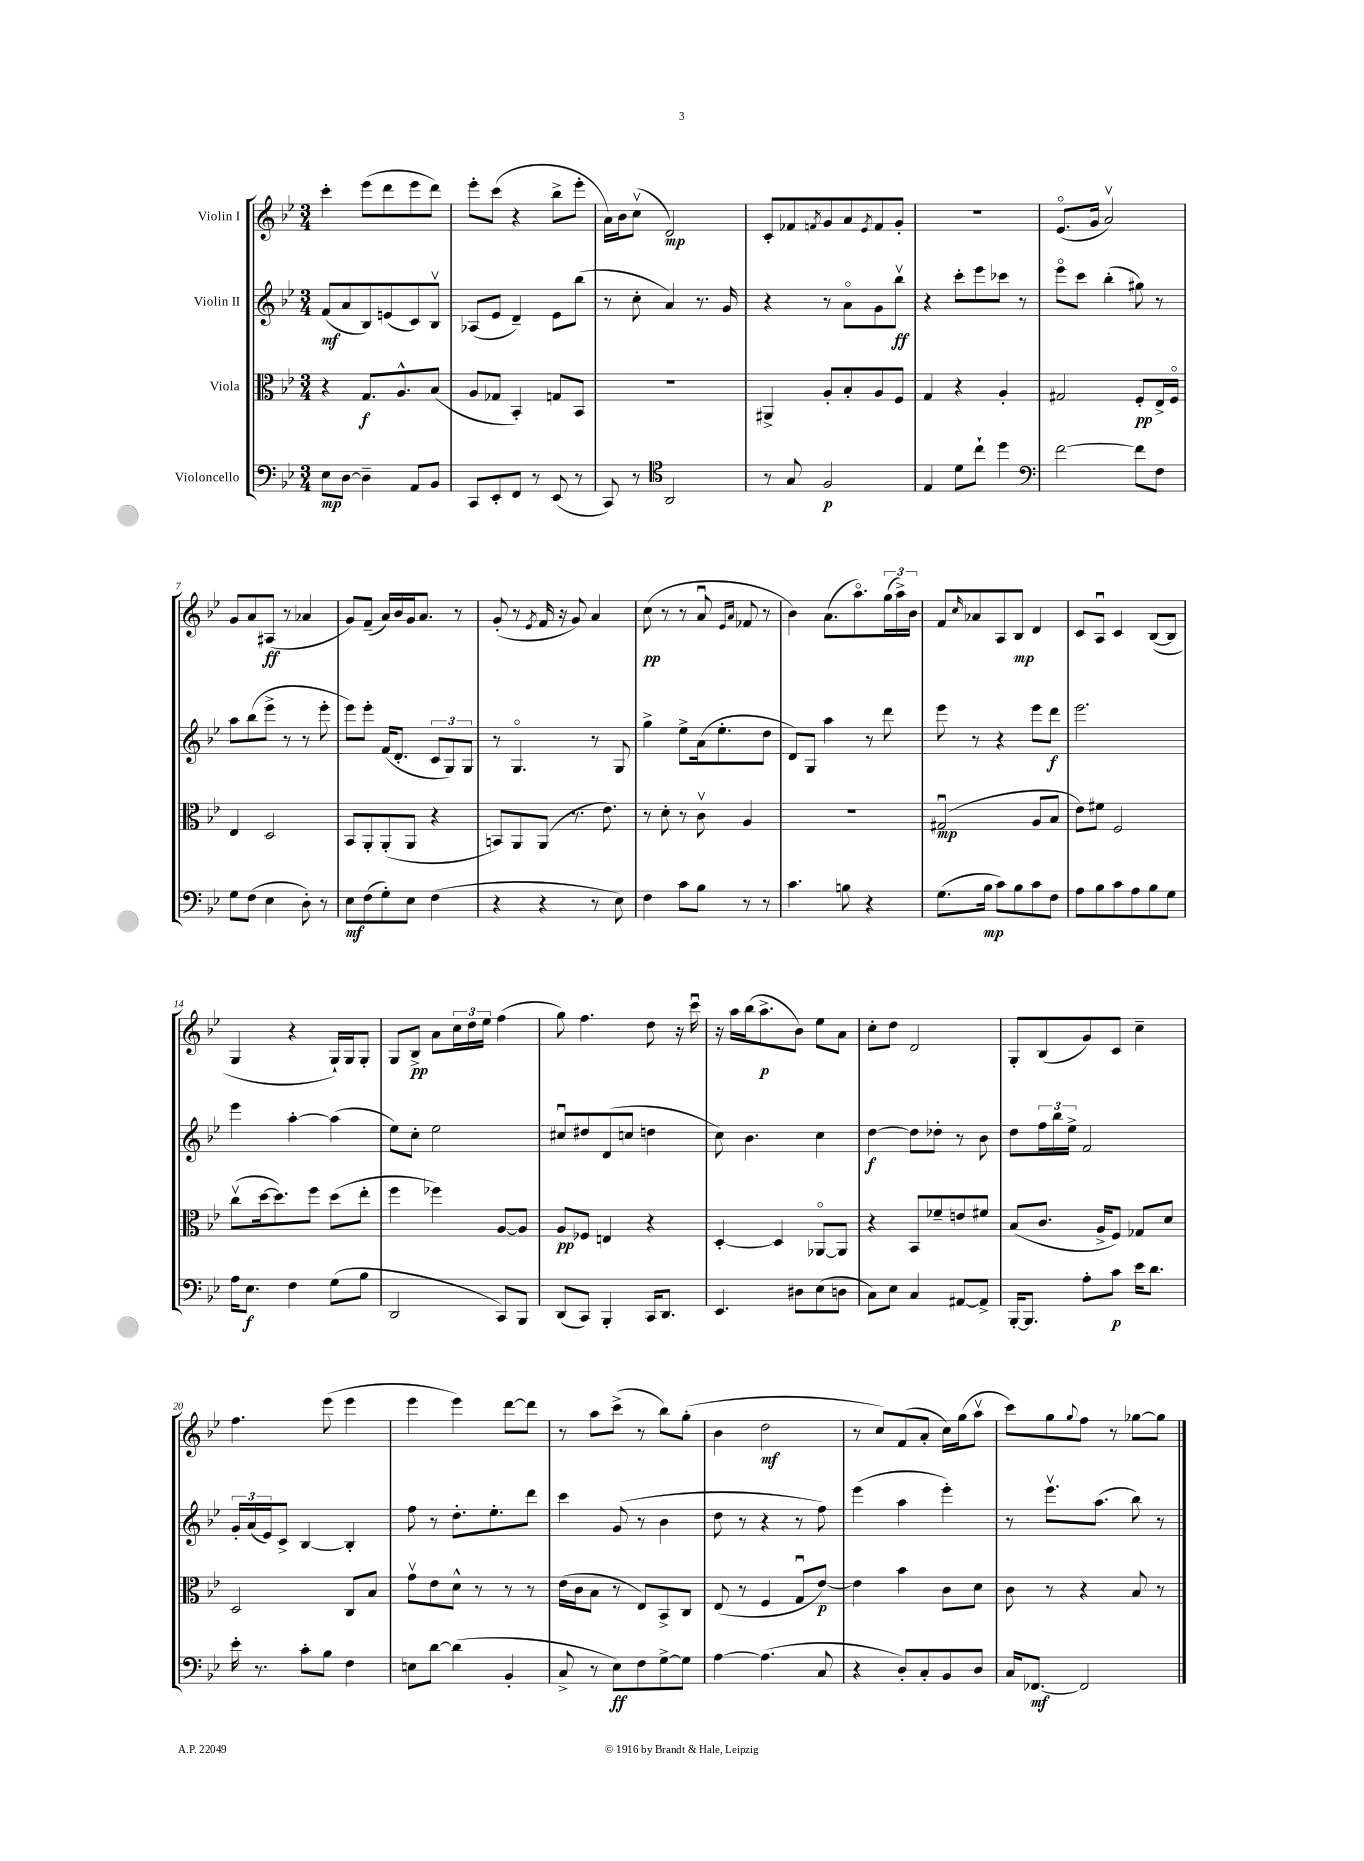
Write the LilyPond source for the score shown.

<<
\new StaffGroup <<
\new Staff = "s0" \with { instrumentName = "Violin I" } {
    \clef treble \key bes \major \numericTimeSignature \time 3/4
    c'''4-. ees'''8( d'''8 ees'''8 d'''8) |
    ees'''8-. c'''8( r4 bes''8-> ees'''8-. |
    a'16) bes'16 c''8\upbow( d'2\mp) |
    c'8-. fes'8 \acciaccatura { f'8 } g'8 a'8 \acciaccatura { ees'8 } f'8 g'8-. |
    R2. |
    ees'8.\flageolet( g'16 a'2\upbow) |
    g'8 a'8 ais8\ff( r8 aes'4 |
    g'8) f'8--( a'16) bes'16 g'16 a'8. r8 |
    g'8-.( r8 \acciaccatura { ees'8 } f'16 r16 g'8) a'4 |
    c''8\pp( r8 r8 a'8\downbow \grace { ees'16 a'16 } fes'8 r8 |
    bes'4) a'8.( a''8.\flageolet) \tuplet 3/2 { g''16( a''16->) bes'16 } |
    f'8 \grace { c''16 } aes'8 a8 bes8\mp d'4 |
    c'8 a8\downbow c'4 bes8~( bes8 |
    g4 r4 g16-!) g16 g8-. |
    g8 bes8->\pp a'8 \tuplet 3/2 { c''16 d''16 ees''16 } f''4( |
    g''8) f''4. d''8 r16 c'''16\downbow |
    r16 a''16 bes''16( a''8.->\p bes'8) ees''8 a'8 |
    c''8-. d''8 d'2 |
    g8-. bes8( g'8) c'8 c''4-- |
    f''4. ees'''8( ees'''4 |
    ees'''4 ees'''4) d'''8~ d'''8 |
    r8 a''8 c'''8->( r8 bes''8) g''8-.( |
    bes'4 d''2\mf |
    r8 c''8) f'8( a'8-. c''16) g''16( a''8\upbow |
    c'''8) g''8 \appoggiatura { g''8 } f''8 r8 ges''8~ ges''8 \bar "|." |
}
\new Staff = "s1" \with { instrumentName = "Violin II" } {
    \clef treble \key bes \major \numericTimeSignature \time 3/4
    f'8\mf( a'8 bes8) e'8( c'8) bes8\upbow |
    aes8( ees'8 d'4--) ees'8 bes''8( |
    r8 c''8-. a'4) r8. g'16 |
    r4 r8 a'8\flageolet g'8 bes''8\upbow\ff |
    r4 c'''8-. ees'''8 ces'''8 r8 |
    ees'''8\flageolet c'''8 bes''4-.( gis''8) r8 |
    a''8 bes''8( ees'''8-> r8 r8 ees'''8-. |
    ees'''8) ees'''8-. f'16( d'8.-. \tuplet 3/2 { c'8 g8) g8 } |
    r8 g4.\flageolet r8 g8 |
    g''4-> ees''8-> a'16( ees''8.-. d''8 |
    d'8) g8 a''4 r8 d'''8 |
    ees'''8 r8 r4 ees'''8 d'''8\f |
    ees'''2. |
    ees'''4 a''4~-. a''4( |
    ees''8) c''8-. ees''2 |
    cis''8\downbow dis''8 d'8( c''8 d''4 |
    c''8) bes'4. c''4 |
    d''4~\f d''8 des''8-. r8 bes'8 |
    d''8 \tuplet 3/2 { f''16 bes''16 ees''16-> } f'2 |
    \tuplet 3/2 { g'16-. a'16( ees'16) } c'8-> bes4~ bes4-. |
    f''8 r8 d''8.-. ees''8.-. d'''8 |
    c'''4 g'8( r8 bes'4 |
    d''8 r8 r4 r8 f''8) |
    ees'''4( a''4 ees'''4-.) |
    r8 ees'''8.\upbow a''8.( bes''8) r8 \bar "|." |
}
\new Staff = "s2" \with { instrumentName = "Viola" } {
    \clef alto \key bes \major \numericTimeSignature \time 3/4
    r4 g8.\f a8.-^ bes8( |
    a8 ges8 bes,4-.) g8 bes,8 |
    R2. |
    ais,4-> a8-. bes8-. a8 f8 |
    g4 r4 a4-. |
    gis2 f8-.\pp ees16-> f16\flageolet |
    ees4 d2 |
    bes,8 a,8-. a,8-.( a,8 r4 |
    b,8) a,8 a,8( r8. ees'8.) |
    r8 d'8-. r8 c'8\upbow a4 |
    R2. |
    gis2\downbow\mp( a8 bes8 |
    ees'8) fis'8 f2 |
    c''8\upbow( d''16~ d''8.) f''8 d''8( ees''8-. |
    f''4 fes''4) a8~ a8 |
    a8\pp fes8 e4 r4 |
    d4~-. d4 aes,8~\flageolet aes,8 |
    r4 bes,8 fes'8-- e'8 fis'8 |
    bes8( c'8. a16-> f8) ges8 d'8 |
    d2 c8 bes8 |
    g'8\upbow ees'8 d'8-^ r8 r8 r8 |
    ees'16( c'16 bes8 r8 ees8) bes,8-> c8 |
    ees8( r8 f4 g8\downbow ees'8~\p) |
    ees'4 bes'4 c'8 d'8 |
    c'8 r8 r4 bes8 r8 \bar "|." |
}
\new Staff = "s3" \with { instrumentName = "Violoncello" } {
    \clef bass \key bes \major \numericTimeSignature \time 3/4
    ees8\mp d8~ d4-- a,8 bes,8 |
    c,8 ees,8-. f,8 r8 ees,8( r8 |
    c,8) r8 \clef tenor a,2 |
    r8 g8 f2\p |
    ees4 d'8 c''8-! d''4 |
    \clef bass f'2~ f'8 f8 |
    g8 f8( ees4 d8-.) r8 |
    ees8\mf f8( g8-.) ees8 f4( |
    r4 r4 r8 ees8) |
    f4 c'8 bes8 r8 r8 |
    c'4. b8 r4 |
    g8.( bes16\mp c'8) bes8 c'8 f8 |
    a8 bes8 c'8 a8 bes8 g8 |
    a16 ees8.\f f4 g8( bes8 |
    d,2 c,8) bes,,8 |
    d,8( c,8) bes,,4-. c,16 d,8. |
    ees,4. dis8 ees8( d8 |
    c8) ees8 c4 ais,8~ ais,8-> |
    bes,,16~-. bes,,8. a8-. c'8\p ees'16 d'8. |
    ees'16-. r8. c'8-. bes8 f4 |
    e8 d'8~ d'4( bes,4-. |
    c8-> r8 ees8\ff) f8 g8~-> g8 |
    a4~ a4.( c8 |
    r4 d8-.) c8-. bes,8 d8 |
    c16 fes,8.~\mf fes,2 \bar "|." |
}
>>
>>
